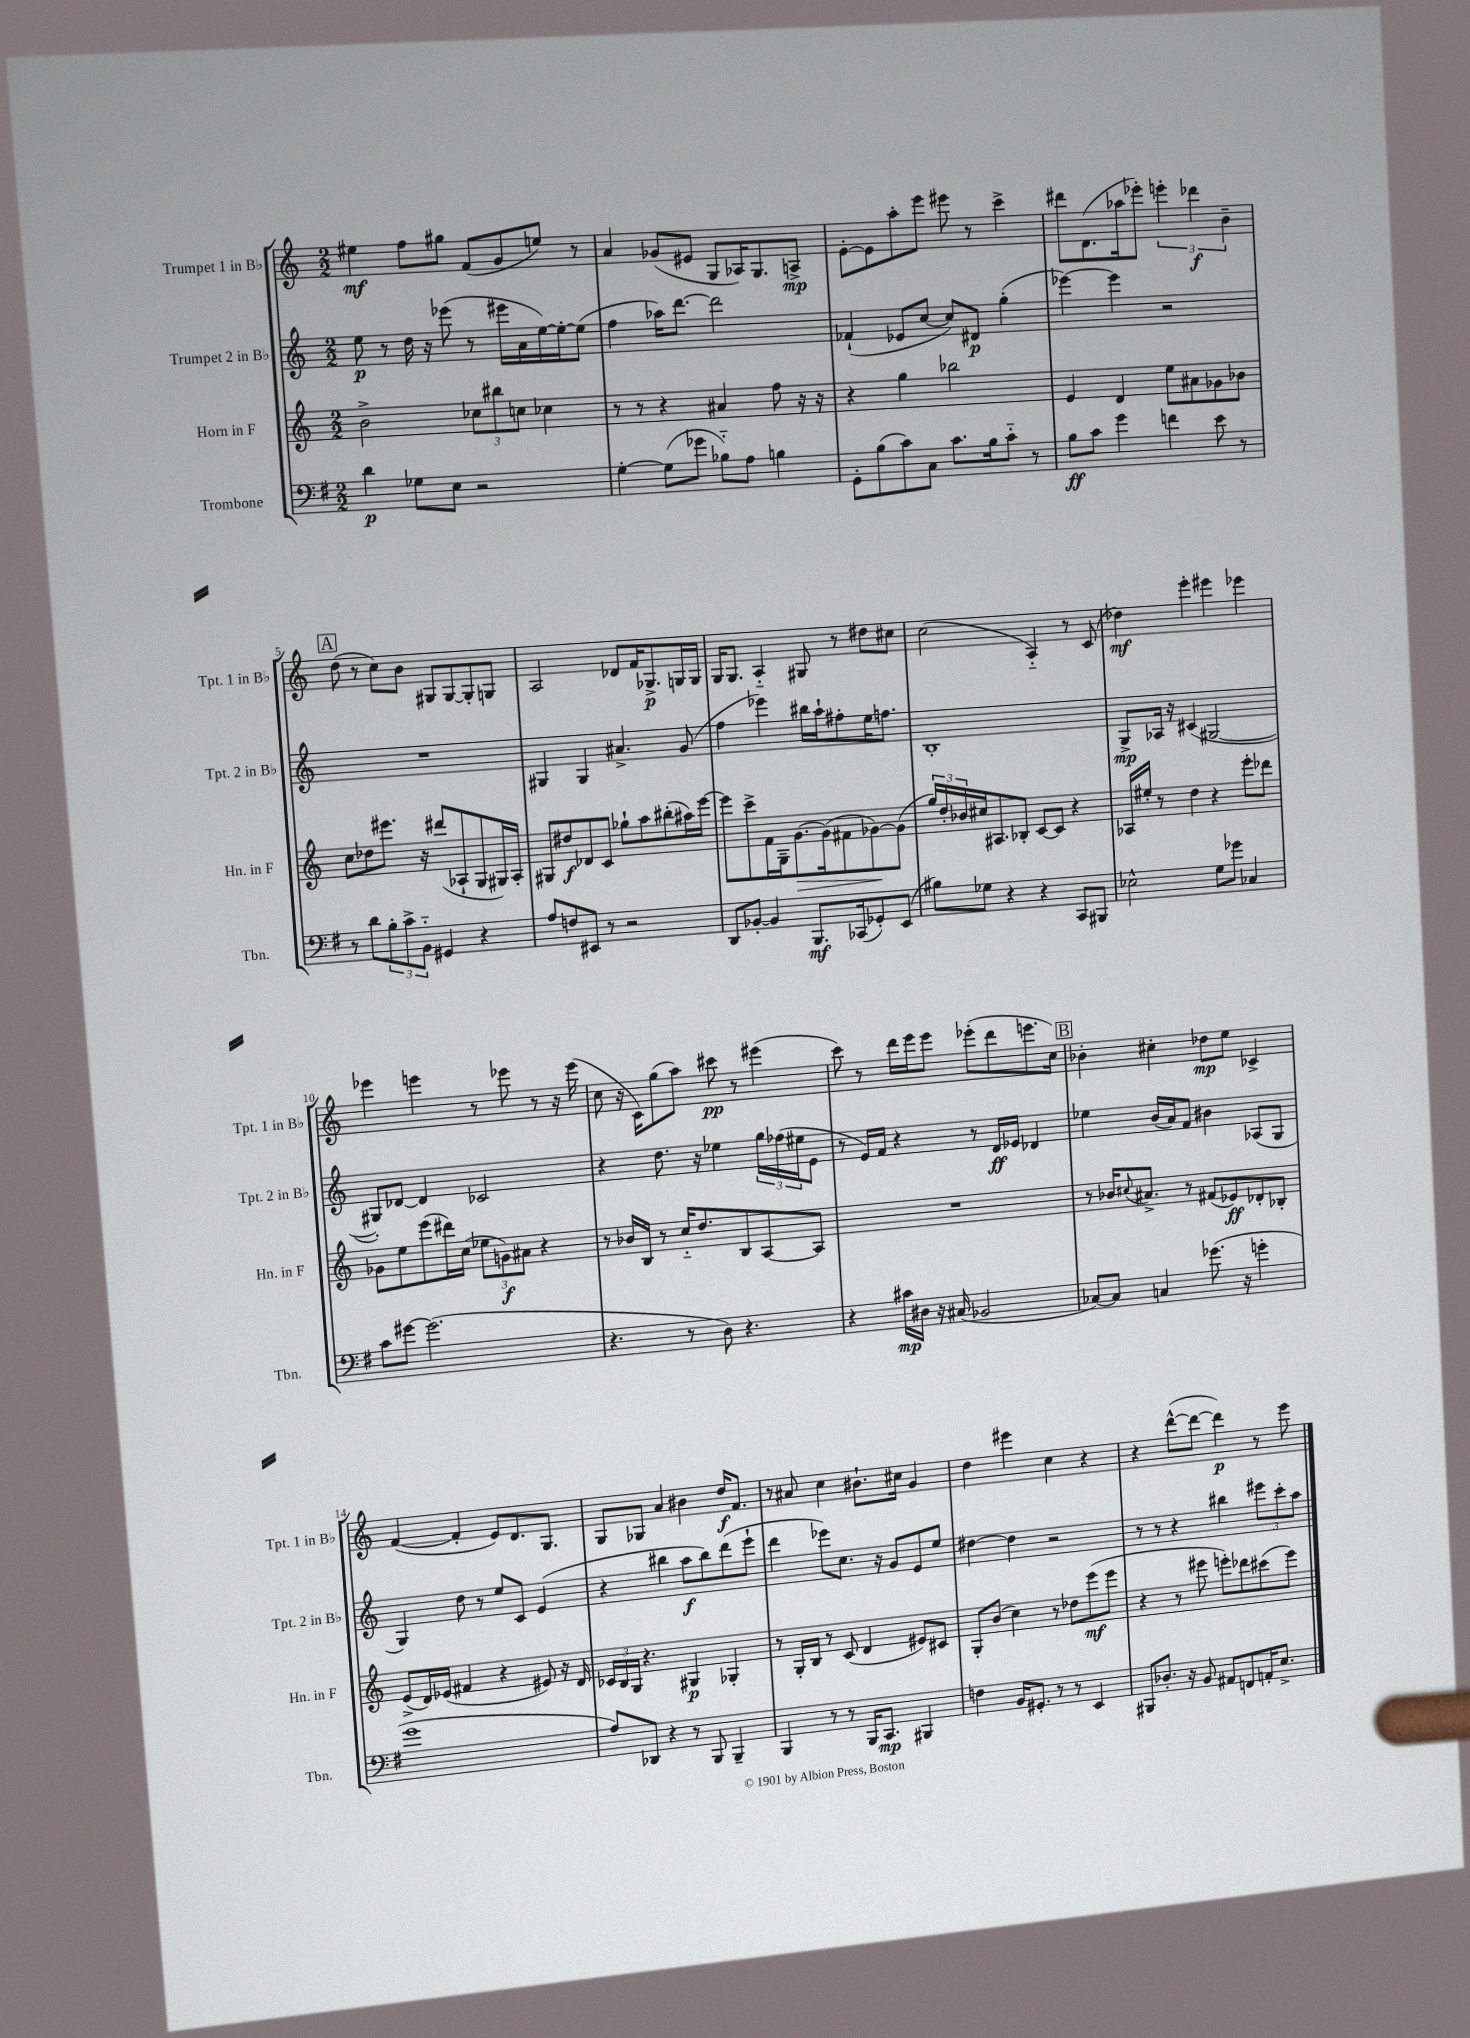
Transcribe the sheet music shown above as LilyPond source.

<<
\new StaffGroup <<
\new Staff = "s0" \with { instrumentName = "Trumpet 1 in Bb" shortInstrumentName = "Tpt. 1 in Bb" } {
    \clef treble \key c \major \numericTimeSignature \time 2/2
    eis''4\mf f''8 gis''8 f'8( g'8 e''8) r8 |
    a'4 ges'8( eis'8 g8 aes16) g8. a8->\mp |
    e'8~-. e'8 a''8-. e'''8 eis'''8 r8 c'''4-> |
    dis'''8 d'8.( aes''16 ees'''8-.) \tuplet 3/2 { e'''4-. des'''4\f b'4-- } |
    \mark \markup { \box "A" } d''8( r8 c''8) b'8 gis8 gis8~ gis8-. g8 |
    a2 des'8 f'16 ges8.->\p g16 g16 |
    g16 g8. a4-_ gis8 r8 dis''8 cis''8 |
    c''2( a4-_) r8 c'8( |
    des''4\mf) e'''4-. eis'''4 ees'''4 |
    ees'''4 e'''4 r8 ees'''8 r8 r16 ees'''16( |
    c''8 r16 c'16) g''8( a''8) cis'''8\pp r8 eis'''4( |
    c'''8) r8 d'''16 e'''16 e'''8 ees'''8-.( d'''8 e'''8. c''16) |
    \mark \markup { \box "B" } bes'4-. cis''4-. des''8\mp e''8 ces'4-> |
    f'4~( f'4-. e'8) d'8. g8. |
    g8 ges8 a'4 bis'4 d''16\f f'8. |
    r8 ais'8 c''4 bis'8.-! cis''16 g'4 |
    d''4 eis'''4 c''4 r4 |
    r4 d'''8~-^( d'''8~ d'''4\p) r8 e'''8 \bar "|." |
}
\new Staff = "s1" \with { instrumentName = "Trumpet 2 in Bb" shortInstrumentName = "Tpt. 2 in Bb" } {
    \clef treble \key c \major \numericTimeSignature \time 2/2
    e''8\p r8 d''16 r16 ees'''8( r8 eis'''16 a'16 e''16~) e''16~-. e''8( |
    f''4 aes''16) d'''8.~ d'''2 |
    fes'4-!( ees'8 c''8~ c''8) dis'8\p g''4-.( |
    ees'''4~) ees'''4 r2 |
    \mark \markup { \box "A" } R1 |
    gis4 gis4 ais'4.-> g'8( |
    f''4 ees'''4) bis''16 a''16-! fis''8-. e''16 f''8. |
    b1-. |
    g8->\mp aes16 r16 cis'4( gis2~ |
    gis8-.) des'8~ des'4 ces'2 |
    r4 d''8. r16 ees''4 \tuplet 3/2 { g''16 fes''16( eis''16 } e'8 |
    r8 e'16) f'16 r4 r8 d'16\ff ees'16 des'4 |
    \mark \markup { \box "B" } ees''4 b'16( a'16) f'8 bis'4 aes8( g8 |
    g4) d''8 r8 e''8 c'8 e'4( |
    r4 bis''4 a''8\f bis''8) d'''8( e'''8-! |
    d'''4 ees'''8) c''8. r16 g'8 e'8 e''8 |
    dis''4~ dis''4 r2 |
    r8 r8 r4 bis''4 \tuplet 3/2 { eis'''8 c'''8-. a''8 } \bar "|." |
}
\new Staff = "s2" \with { instrumentName = "Horn in F" shortInstrumentName = "Hn. in F" } {
    \clef treble \key c \major \numericTimeSignature \time 2/2
    b'2-> \tuplet 3/2 { ces''8 bis''8 c''8 } ces''4 |
    r8 r8 r4 ais'4 f''8 r16 r16 |
    r4 g''4 bes''2 |
    e'4 d'4 e''8 ais'8 ges'8 bes'8 |
    \mark \markup { \box "A" } c''8 des''8 eis'''8. r16 dis'''8( aes8-! g8 gis16) aes16-. |
    gis8 dis''8\f des'8 c'8 ges''8-! a''8 bis''8-.( ais''16) e'''16~ |
    e'''8 c'''8-> f'16 g16-- g'8.~\> g'16( fis'8 ges'8~\!) ges'8( |
    \tuplet 3/2 { g''16) d''16-. bes'16 } cis''16 ais8. bes8-. c'8~ c'8 r4 |
    aes16 eis''16-. r8 d''4 r4 e'''8-. des'''8 |
    ges'8 e''8 e'''8( dis'''16) c''16( \tuplet 3/2 { ees''8 g'8\f) ais'8 } r4 |
    r8 bes'16 b16 r8 c''16-_ d''8. b8 a8~ a8 |
    R1 |
    \mark \markup { \box "B" } r8 bes'16 \appoggiatura { cis''8 } ais'8.-> r8 fis'8( ees'8\ff) des'8-. bes8-. |
    e'8->( d'16) ees'16( fis'4 r4 eis'8) r16 d'16 |
    \tuplet 3/2 { ces'16 b16 g16 } r4. gis4\p ges4-. |
    r8 g16-. b16 r8 c'8( d'4 eis'8) cis'8 |
    g8-. b'8( c''4) r8 des''8 e'''8\mf( e'''8 |
    r4 r8 eis'''8 e'''8-.) des'''8 cis'''8( e'''8) \bar "|." |
}
\new Staff = "s3" \with { instrumentName = "Trombone" shortInstrumentName = "Tbn." } {
    \clef bass \key g \major \numericTimeSignature \time 2/2
    d'4\p ges8 e8 r2 |
    g4~-. g8( ges'8 bes8-_) a8 b4 |
    g,8-. b8( c'8) c8 c'8. b16 c'8-_ r8 |
    b8\ff c'8 g'4 f'4 e'8 r8 |
    \mark \markup { \box "A" } r8 d'8 \tuplet 3/2 { b8-. c'8-> b,8-_ } gis,4 r4 |
    a8 f8 eis,8 r8 r2 |
    d,8 bes,8~-. bes,4 b,,8.\mf ces,16( ges,8-.) e,8( |
    bis8) ges8 r4 r4 c,8 bis,,8 |
    ees2-^ g8 ges'8 ces4 |
    c'8 gis'8~ gis'2.( |
    r4. r8 d8) r4. |
    r4 cis'16\mp dis16 r16 cis16( bes,2 |
    \mark \markup { \box "B" } ces8~) ces8 c4 ges'8.( r16 g'4-. |
    g'1 |
    a8) des,8 r4 r8 b,,8 b,,4-- |
    b,,4 r8 r8 b,,16 c,8.\mp bis,,4 |
    f4 b,16 gis,8.-. r8 r8 e,4 |
    bis,,8 des8.-. r16 b,8 ais,8 f,8 a,16-. e8.-> \bar "|." |
}
>>
>>
